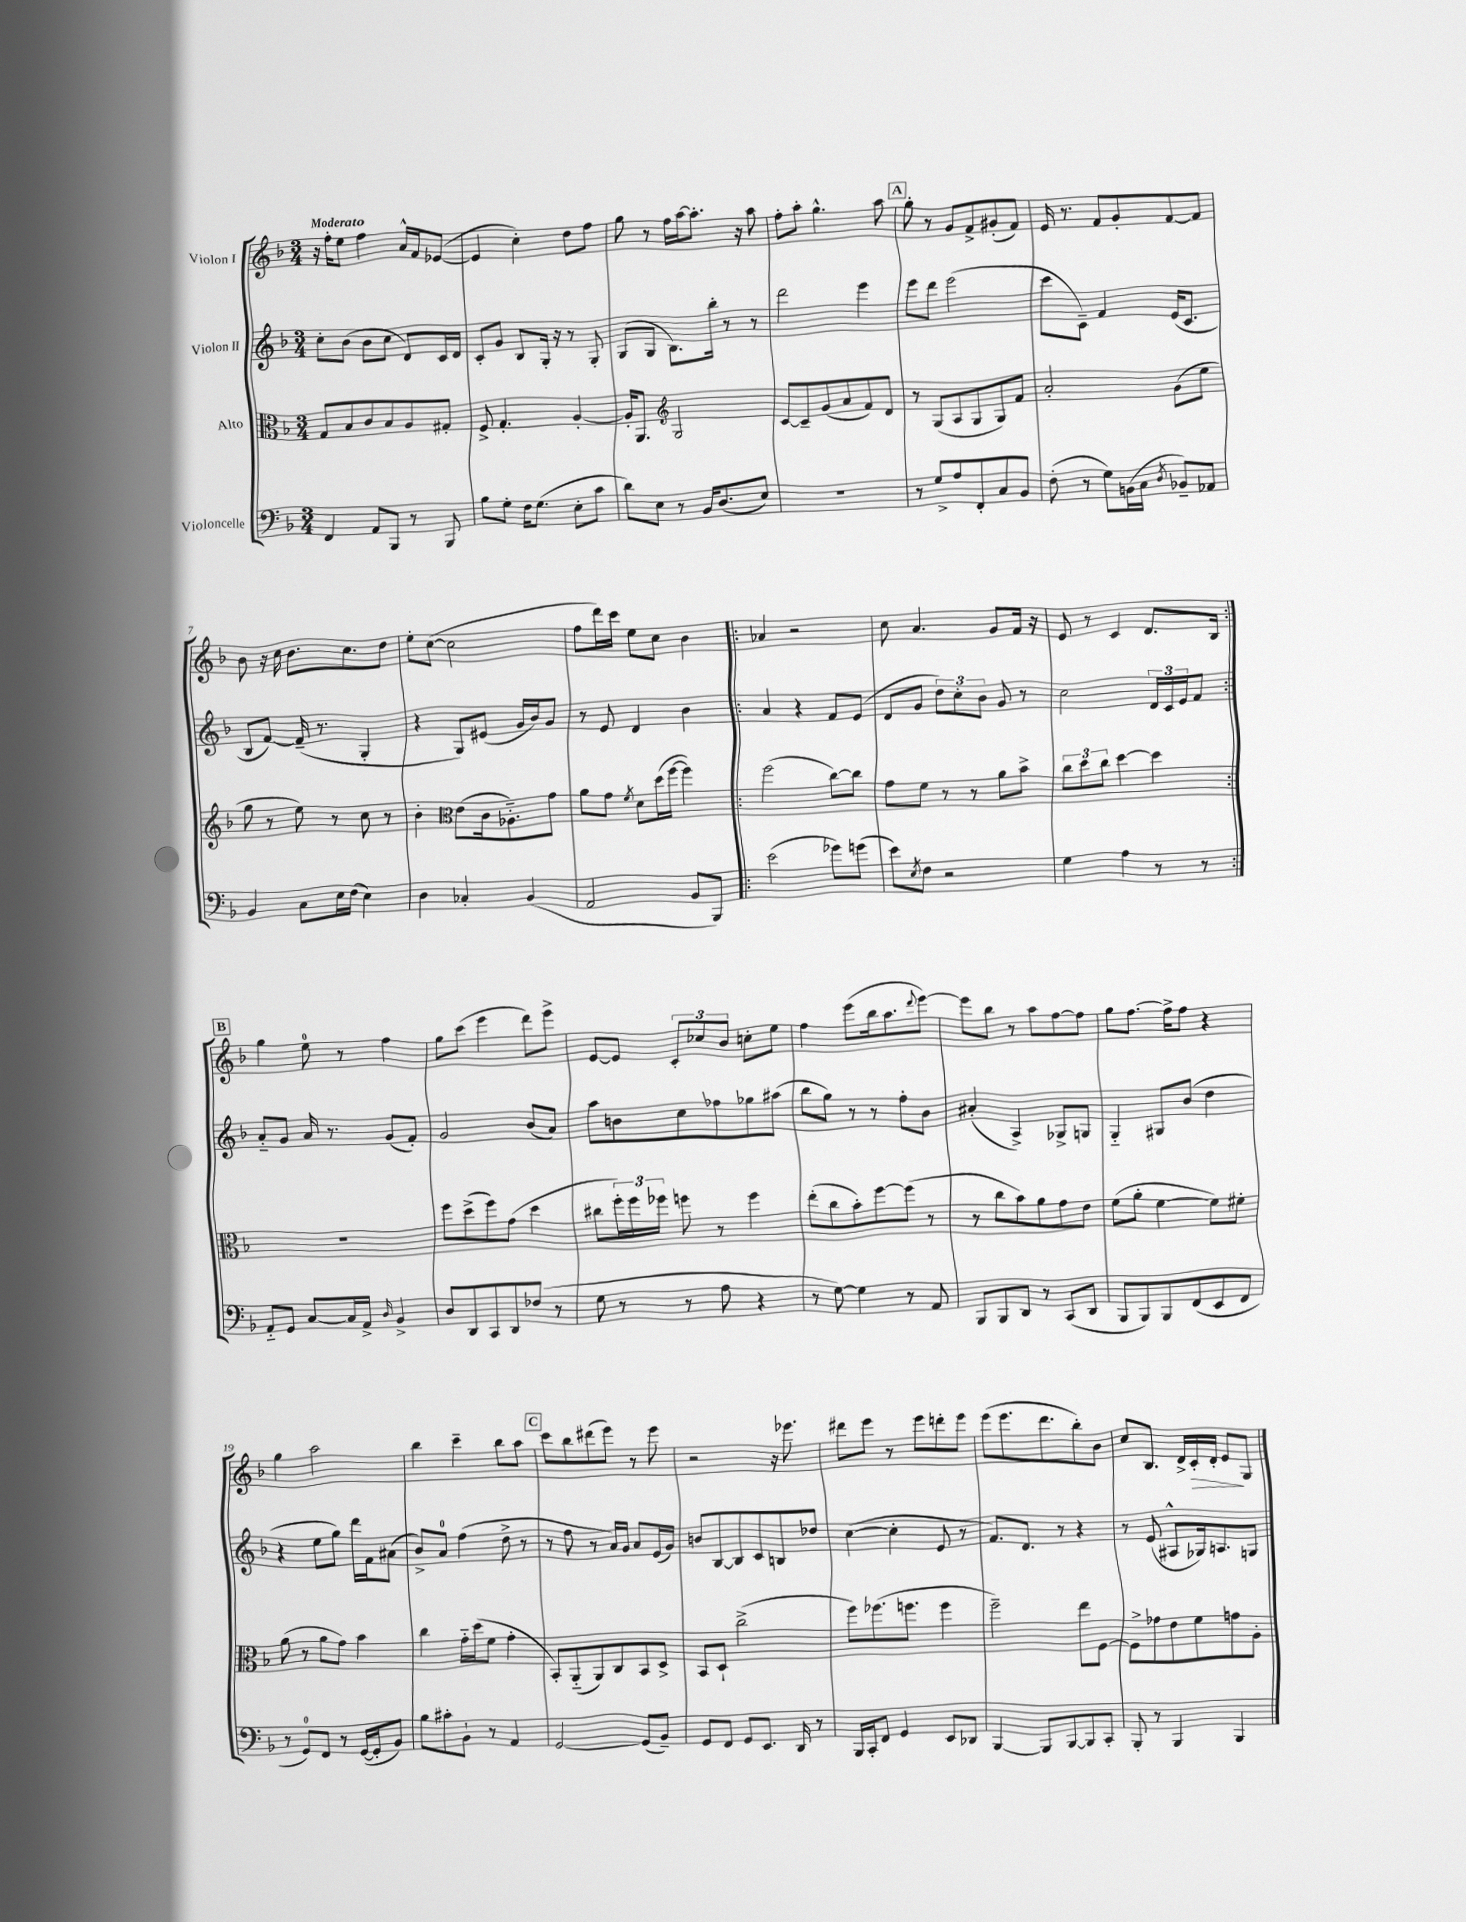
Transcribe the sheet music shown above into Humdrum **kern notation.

**kern	**kern	**kern	**kern
*staff4	*staff3	*staff2	*staff1
*clefF4	*clefC3	*clefG2	*clefG2
*k[b-]	*k[b-]	*k[b-]	*k[b-]
*M3/4	*M3/4	*M3/4	*M3/4
4FF	8G	8cc'	16r
.	.	.	16ff'
.	8B-	(8b-	8ee
8AA	8c	8b-	4ff
8BBB-	8B-	8cc	.
8r	8A	8d)	16a^^
.	.	.	16f
8BBB-	8G#'	16c	([8e-
.	.	16d	.
=	=	=	=
8B-	8F^	8c'	4e-]
8G'	4.G'	8g	.
16F	.	8B-	4cc')
(8.G	.	.	.
.	.	16G'	.
.	.	16r	.
8E'	[4A'	8r	8dd
8c	.	8G'	8ff
=	=	=	=
8d)	16A']	(8G	8gg
.	8.AA	.	.
8E	.	8G	8r
*	*clefG2	*	*
8r	2G	8.B-)	16ff
.	.	.	[16aa
16BB-	.	.	8.aa']
(8.D	.	16bb-'	.
.	.	8r	.
.	.	.	16r
8E)	.	8r	8aa
=	=	=	=
2.r	[8c	2ddd	8ff'
.	8c~]	.	8aa'
.	(8g	.	4.gg^^
.	8a	.	.
.	8f)	4eee	.
.	8d	.	8aa
=	=	=	=
8r	8r	8eee	8gg'
8G^	(8G	8ddd	8r
8A	8A	(2eee	8g
8FF'	8G	.	8f^
8C	8G)	.	(8g#'
8BB-	8f	.	8f)
=	=	=	=
(8F'	2a'	8ccc	16e
.	.	.	8.r
8r	.	8c~)	.
8G)	.	4f	8f
(16BB	.	.	8g'
16C	.	.	.
8qD	.	.	.
8BB-~)	(8g	(16e	[8f
.	.	8.c	.
8AA-	8ee	.	8f]
=	=	=	=
4BB-	8gg	8B-	8b-
.	8r	[8f)	16r
.	.	.	16cc
8C	8ee)	(16f~]	8.b-
.	.	8.r	.
16E	8r	.	.
(16F	.	.	8.cc
4E)	8cc	4G'	.
.	8r	.	8dd
=	=	=	=
4D	4b-'	4r	8ee'
.	.	.	([8cc
*	*clefC3	*	*
4C-'	(8e	8G)	2cc]
.	16c	(8e#	.
.	8.A-'~)	.	.
(4BB-	.	16g	.
.	.	16b-)	.
.	8g	8g	.
=	=	=	=
2AA	8a	8r	8ff
.	8g	8e	16ddd)
.	.	.	16ccc
.	8qf	.	.
.	8d	4d	8ee
.	(16dd	.	8cc
.	[16ff	.	.
8BB-	4ff])	4b-	4b-
8BBB-)	.	.	.
=!|:	=!|:	=!|:	=!|:
(2e	(2ff	4a	4a-
.	.	4r	2r
8g-)	[8cc)	8f	.
(8g	8cc]	(8e	.
=	=	=	=
8e)	8g	8d	8cc
8qE	.	.	.
8F	8f	8g	4.a
2r	8r	12dd)	.
.	.	12cc'	.
.	8r	.	.
.	.	12b-	.
.	8a	8g	8g
.	8b-^	8r	16f
.	.	.	16r
=	=	=	=
4G	12cc	2cc	8e
.	12dd	.	.
.	.	.	8r
.	12cc	.	.
4A	[4dd	.	4c
8r	4dd]	24d	8.d
.	.	24c	.
.	.	24e	.
8r	.	8f	.
.	.	.	16B-
=:|!	=:|!	=:|!	=:|!
8AA'~	2.r	8a'~	4gg
8GG	.	8g	.
[8C	.	16a	8ee
.	.	8.r	.
16C]	.	.	8r
16AA^	.	.	.
16qqD	.	.	.
4BB-^	.	(8g	4ff
.	.	8f')	.
=	=	=	=
8D	8ff	2g	8gg
8DD	(8dd^	.	(8ccc
8CC	8ff)	.	4eee
8DD	(8g	.	.
(8F-	4dd	(8b-	8ddd)
8r	.	8a)	8eee^
=	=	=	=
8G	8cc#	8aa	[8e
8r	24ff')	8b	8e]
.	24ff	.	.
.	24ff-	.	.
8r	8ff	8cc	12c'
.	.	.	12cc-
8A	8r	8ff-	.
.	.	.	12b-
4r	4ff	8gg-	8cc'
.	.	(8aa#	8ee
=	=	=	=
8r	(8ee'	8bb-	4ff
[8G)	8cc	8gg)	.
4G]	8b-')	8r	(8eee
.	[8ff	8r	16bb-
.	.	.	8.aa
8r	(8ff]	8ff'	.
.	.	.	8qqddd
8AA	8r	8b-	[8eee)
=	=	=	=
8BBB-	8r	(4a#'	8eee]
8BBB-	8cc	.	8bb-
8DD	8b-)	4A^)	8r
8r	8a	.	8aa
(8CC	8g	8G-^	[8ff
8DD	8e	8G	8ff]
=	=	=	=
8BBB-	(8f	4G'~	8gg
8BBB-)	8a'	.	[8.ff
8BBB-	[4f	8G#	.
.	.	.	16ff^]
(8FF	.	(8b-	8ff
8EE	8f])	4dd	4r
8FF	8f#'	.	.
=	=	=	=
8r	(8a	4r	4gg
8GG)	8r	.	.
8FF	8a	8ee	2aa
8r	8g)	8gg)	.
([16GG	4b-	16ddd	.
16GG']	.	16f	.
8BB-)	.	(8a#	.
=	=	=	=
8B-	4cc	8b-^)	4bb-
8c#'	.	8a	.
8BB-`	16g'~	(4ff	4ccc~
.	(16dd	.	.
8r	8f	.	.
4AA	4g'	8dd^	8bb-
.	.	8r	8aa
=	=	=	=
[2GG	8BB-')	8r	8ccc
.	(8AA'~	8ff	8bb-
.	8AA)	8r	(8ddd#
.	8C	16a)	8eee)
.	.	16g	.
(8GG]	8BB-	8a	8r
8BB-~)	8D^	(16e	8eee
.	.	16g)	.
=	=	=	=
8GG	8BB-	8b	2r
8FF	8D`	[8B-	.
8GG	(2cc^	8B-]	.
8.EE	.	8c	.
.	.	8B	16r
16DD	.	.	8.eee-
8r	.	8dd-	.
=	=	=	=
16BBB-	8ff)	([4cc	8ddd#
16CC'	.	.	.
8FF	(8.ff-	.	8eee
4GG	.	4cc']	8r
.	8.ff	.	.
.	.	.	8eee
8EE	4ff	8e	8ddd'
8DD-	.	8r	8eee
=	=	=	=
[4BBB-	2ff~)	8.f)	(8eee
.	.	.	8.eee
.	.	8.d	.
8BBB-]	.	.	.
.	.	.	8.ddd
[8BBB-	.	8r	.
8BBB-]	8ee	4r	8bb-')
8CC'	[8F	.	8b-
=	=	=	=
8BBB-'	8F^]	8r	8cc
8r	8g-	(8e	8.B-
4BBB-	8e	8A#^^	.
.	.	.	16d^
.	8f	16G-)	16c'
.	.	8.A	16d'
4BBB-	8g	.	8e
.	8A'	8G	8G
==	==	==	==
*-	*-	*-	*-
